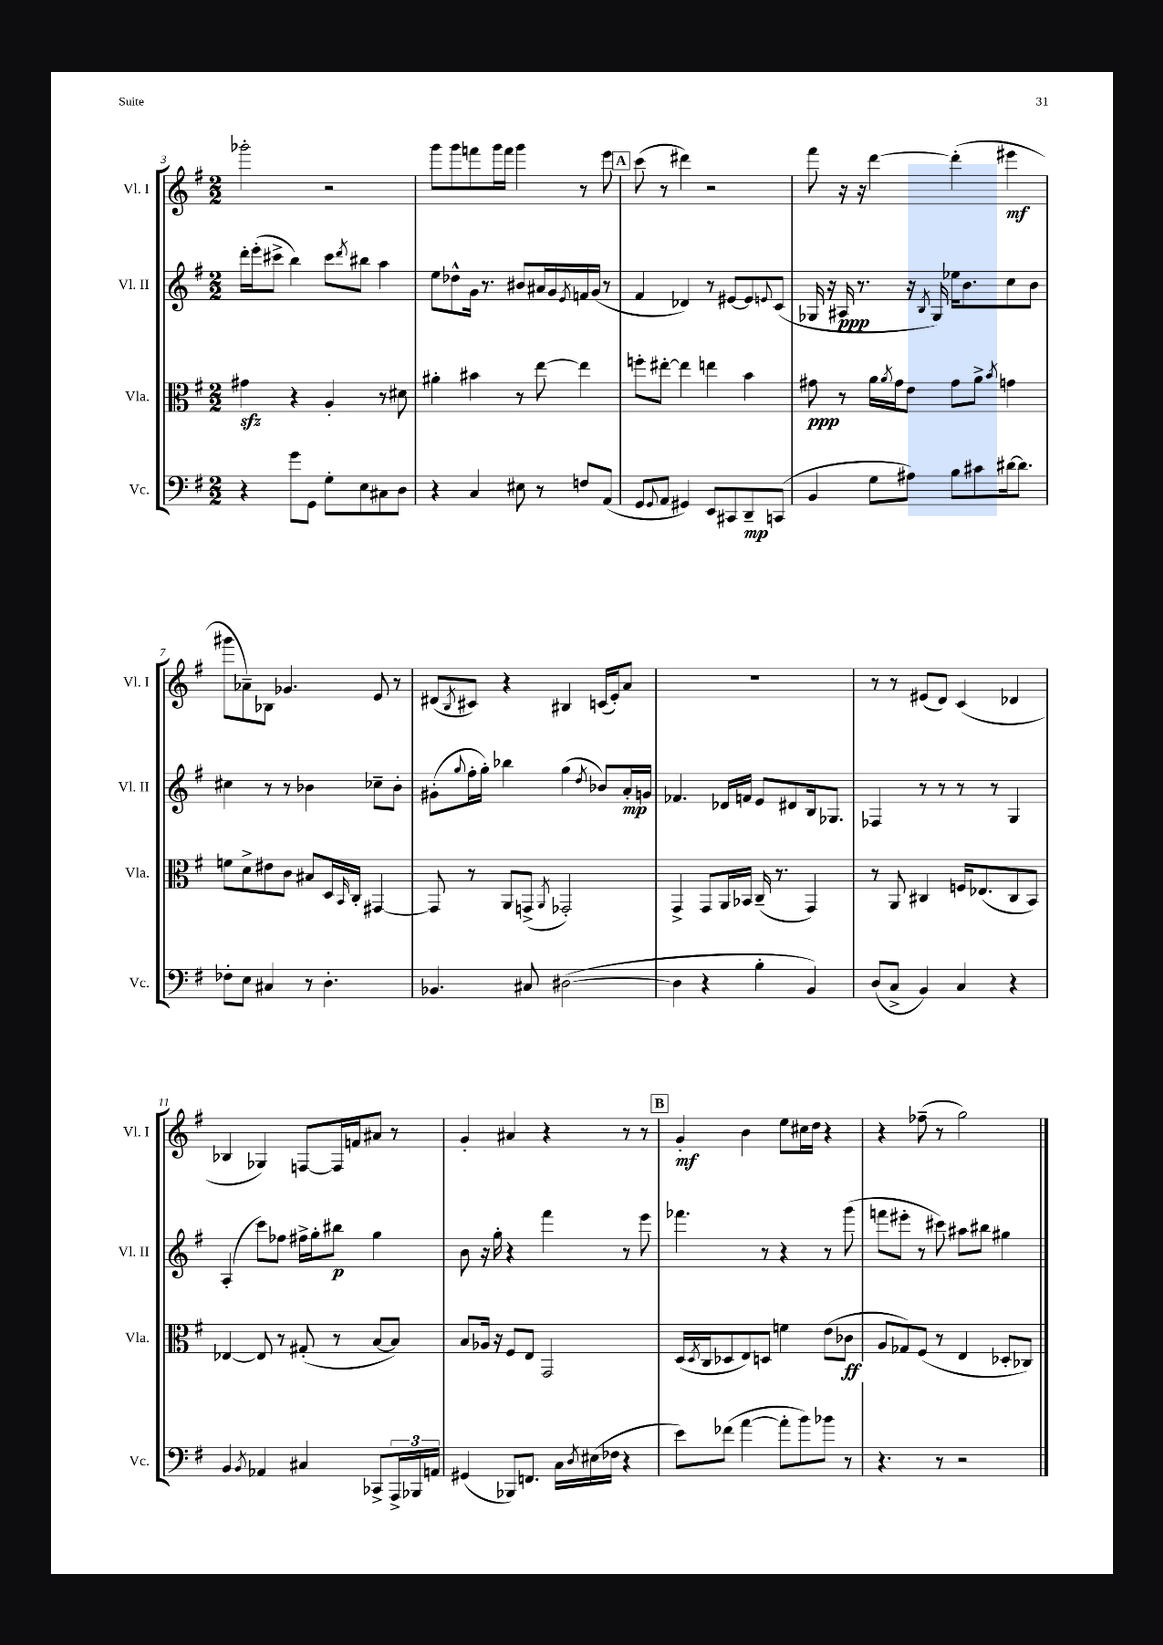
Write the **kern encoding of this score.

**kern	**kern	**kern	**kern
*staff4	*staff3	*staff2	*staff1
*clefF4	*clefC3	*clefG2	*clefG2
*k[f#]	*k[f#]	*k[f#]	*k[f#]
*M2/2	*M2/2	*M2/2	*M2/2
4r	4g#\	16ddd'\LL	2ggg-'\
.	.	(16eee'\J	.
.	.	8ccc#^\J	.
8g\L	4r	4bb\)	.
8GG\J	.	.	.
8G'\L	4A'/	8ccc#\L	2r
.	.	8qddd/	.
8E\	.	8bb#\J	.
8C#\	8r	4aa\	.
8D\J	8d#\	.	.
=	=	=	=
4r	4a#'\	8ee\L	8ggg\L
.	.	8dd-^^\	8ggg\
4C/	4b#\	16g\Jk	8fff\
.	.	8.r	.
.	.	.	16ggg\L
.	.	.	16fff\JJ
8E#\	8r	8b#/L	4ggg\
8r	[8ee\	16a#/L	.
.	.	16g/	.
.	.	8qe/	.
8F/L	4ee\]	16f/	8r
.	.	(16g/JJ	.
(8AA/J	.	8r	8eee\
=	=	=	=
8GG/L	8ff'\L	4f#/	(8ccc\
8qqGG/	.	.	.
8AA/J	[8ee#'\J	.	8r
4GG#/)	4ee#\]	4d-/)	4ddd#\)
8EE/L	4ee\	8r	2r
8CC#/	.	[8e#/L	.
8DD~/	4b\	8e#/]	.
.	.	8qqe/	.
(8CC/J	.	(8c/J	.
=	=	=	=
4BB/	8g#\	16G-/	8fff#\
.	.	16r	.
.	8r	16A#/	16r
.	.	8.r	16r
8G\L	16a\LL	.	[4ddd\
.	8qa/	.	.
.	16g#\J	.	.
8A#\J)	8e\J	16r	.
.	.	8qB/	.
.	.	16G-/)	.
8B\L	8g#\L	16ee-\LK	(4ddd'\]
.	.	8.b\	.
8c#\	8a^\J	.	.
.	8qb/	.	.
[16d#\k	4g\	8cc\	4eee#\
8.d#\]J	.	.	.
.	.	8b\J	.
=	=	=	=
8F-'\L	8f\L	4cc#\	8ggg#\L
8E\J	8d^\	.	8a-~\)
4C#/	8e#\	8r	8B-\J
.	8c\J	8r	4.g-/
8r	8B#/L	4b-\	.
4.D'\	16D/L	.	.
.	16qqBB/	.	.
.	16C'/JJ	.	.
.	[4GG#/	8cc-~\L	8e/
.	.	8b-'\J	8r
=	=	=	=
4.BB-/	8GG#/]	(8g#'\L	(8d#/L
.	.	8qqgg/	8qB/
.	8r	16ff#'\L	8c#/J)
.	.	16gg'\JJ)	.
.	8AA/L	4bb-\	4r
8C#/	(8GG^/J	.	.
.	8qAA/	.	.
([2D#\	2GG-'/)	(4gg\	4B#/
.	.	8qdd/	.
.	.	8b-/L)	(16c/LL
.	.	.	16e'/J)
.	.	16a'/L	8a/J
.	.	16g/JJ	.
=	=	=	=
4D#\]	4GG^/	4.f-/	1r
4r	8GG/L	.	.
.	16AA/L	16d-/LL	.
.	16BB-/JJ	16f/JJ	.
4B'\	(16C~/	8e/L	.
.	8.r	.	.
.	.	8d#/	.
4BB/)	4GG/)	16B/k	.
.	.	8.G-/J	.
=	=	=	=
(8D/L	8r	4F-/	8r
8C^/J	8AA/	.	8r
4BB/)	4C#/	8r	(8e#/L
.	.	8r	8d/J)
4C/	16F/LK	8r	(4c/
.	(8.E-/	.	.
.	.	8r	.
4r	8C#/	4G/	4d-/
.	8BB/J)	.	.
=	=	=	=
4BB/	[4E-/	(4A'/	4B-/
8qBB/	.	.	.
4AA-/	8E-/]	8ccc\L)	4G-/)
.	8r	8ff-\J	.
4C#/	(8G#'/	16ff#^\LL	[8F/L
.	.	16gg'\J	.
.	8r	8bb#\J	16F/]L
.	.	.	16f/J
8CC-^/L	[8B/L	4gg\	8a#/J
24AAA^/L	8B/]J)	.	8r
24BBB-/	.	.	.
24AA/JJ	.	.	.
=	=	=	=
(4GG#/	8B/L	8b\	4g'/
.	16A-/Jk	16r	.
.	16r	16gg'\	.
8BBB-/L)	8F#/L	4r	4a#/
8.FF/J	8E/J	.	.
.	2GG/	4fff#\	4r
16C\LL	.	.	.
8qD/	.	.	.
(16E#\	.	.	.
16F-\JJ	.	.	.
4r	.	8r	8r
.	.	8eee\	8r
=	=	=	=
8e\L)	(16D/LL	4.fff-\	4g'/
.	8qD/	.	.
.	16C/J	.	.
(8f-\J	8D-/	.	.
[4a\	8E/)	.	4b\
.	8D/J	8r	.
8a'\]L	4f\	4r	8ee\L
8b\)	.	.	16cc#\L
.	.	.	16dd\JJ
8b-\J	(8e\L	8r	4r
8r	8c-\J	(8ggg\	.
=	=	=	=
4.r	8A/L	8fff\L	4r
.	8G-/)	8eee#'\J	.
.	(8F#/J	8r	(8ff-~\
8r	8r	8ccc#\)	8r
2r	4E/	8aa#\L	2gg\)
.	.	8bb#\J	.
.	8D-'/L	4gg#\	.
.	8C-/J)	.	.
==	==	==	==
*-	*-	*-	*-
